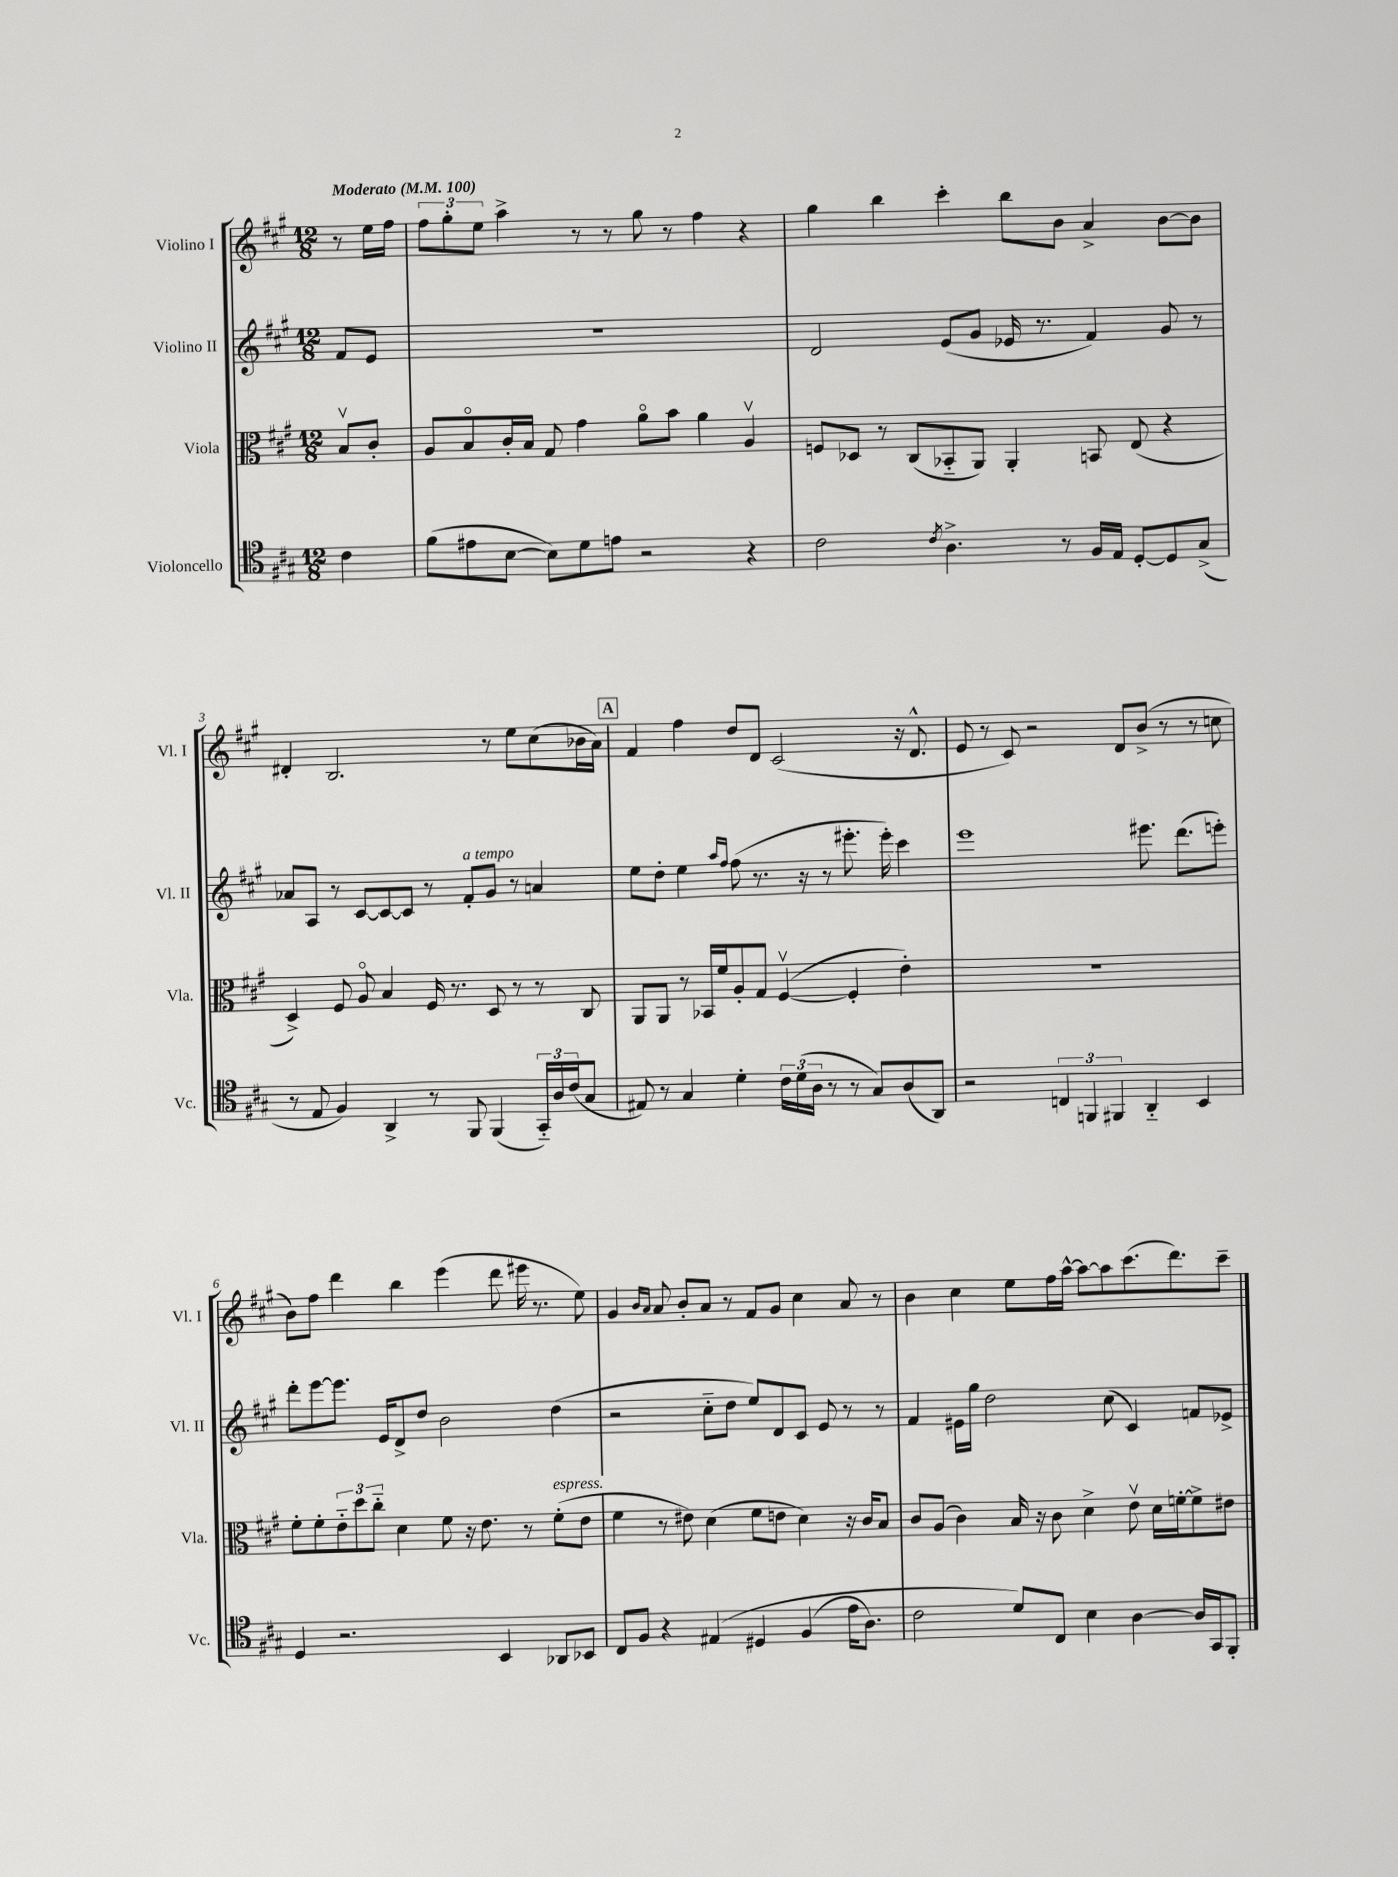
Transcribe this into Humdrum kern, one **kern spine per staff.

**kern	**kern	**kern	**kern
*staff4	*staff3	*staff2	*staff1
*clefC4	*clefC3	*clefG2	*clefG2
*k[f#c#g#]	*k[f#c#g#]	*k[f#c#g#]	*k[f#c#g#]
*M12/8	*M12/8	*M12/8	*M12/8
*MM100	*MM100	*MM100	*MM100
4c#	8Bv	8f#	8r
.	8c#'	8e	16ee
.	.	.	16ff#
=	=	=	=
(8f#	8A	1.r	12ff#
.	.	.	12gg#'
8e#	8Bo	.	.
.	.	.	12ee
[8B	16c#'	.	4aa^
.	16B	.	.
8B])	8G#	.	.
8d	4g#	.	8r
8e	.	.	8r
2r	8ao	.	8gg#
.	8b	.	8r
.	4a	.	4ff#
4r	4Av	.	4r
=	=	=	=
2c#	8F	2d	4gg#
.	8D-	.	.
.	8r	.	4bb
.	(8C#	.	.
8qc#	.	.	.
4.A^	8BB-'~	(8e	4ccc#'
.	8AA)	8g#	.
.	4AA'	16e-	8bb
.	.	8.r	.
8r	.	.	8b
16F#	8BB	4f#)	4a^
16E	.	.	.
[8D'	(8E	.	.
8D]	4r	8g#	[8b
(8G#^	.	8r	8b]
=	=	=	=
8r	4D^)	8a-	4d#'
8E	.	8A	.
4F#)	8F#	8r	2.B
.	8Ao	[8c#	.
4AA^	4B	8c#_	.
.	.	8c#]	.
8r	16F#	8r	.
.	8.r	.	.
8FF#	.	8f#'	.
(4FF#	8D	8g#	8r
.	8r	8r	8ee
24GG#'~)	8r	4a	(8cc#
24A	.	.	.
(24c#	.	.	.
8G#	8C#	.	16b-
.	.	.	16a)
=	=	=	=
8E#)	8AA	8ee	4f#
8r	8AA	8dd'	.
4G#	8r	4ee	4ff#
.	16BB-	.	.
.	16f#	.	.
.	.	16qqaa	.
.	.	16qqff#	.
4d'	8A'	(8ff#	8dd
.	8G#	8.r	8d
24c#	([4F#v	.	(2c#
(24d	.	.	.
.	.	16r	.
24A	.	.	.
8r	.	8r	.
8r	4F#']	8.eee#'	.
8G#)	.	.	.
.	.	16eee#')	.
(8A	4e')	4ccc#	16r
.	.	.	8.d^^
8AA)	.	.	.
=	=	=	=
2r	1.r	1eee	8e
.	.	.	8r
.	.	.	8c#)
.	.	.	2r
6C	.	.	.
6FF	.	.	.
6FF#	.	.	.
.	.	.	8d
4AA'~	.	8.eee#	(8b^
.	.	.	8r
.	.	(8.ddd	.
4BB	.	.	8r
.	.	8eee')	8cc
=	=	=	=
4D	8f#'	8ddd'	8b)
.	8f#'	[8eee	8ff#
2.r	12e'~	8.eee]	4ddd
.	12dd	.	.
.	12cc#'~	.	.
.	.	16e	.
.	4d	8d^	4bb
.	.	8dd	.
.	8f#	2b	(4eee
.	16r	.	.
.	8.e	.	.
4BB	.	.	8ddd
.	8r	.	16eee#
.	.	.	8.r
8AA-	(8f#'	(4dd	.
8BB-	8e	.	8ee)
=	=	=	=
8C#	4f#	2r	4g#
8F#	.	.	.
.	.	.	16qqb
.	.	.	16qqa
4r	8r	.	8a
.	8e#)	.	8b'
&(4E#	(4d	8cc#'~	8a
.	.	8dd	8r
4D#	8f#	8ee)	8f#
.	8e	8d	8g#
(4F#	4d)	8c#	4cc#
.	.	8e	.
16e	16r	8r	8a
8.A)	16c#	.	.
.	8B	8r	8r
=	=	=	=
2c#	8c#	4f#	4b
.	(8A	.	.
.	4c#)	16e#	4cc#
.	.	16gg#	.
.	.	2dd	.
8d&)	16B	.	8ee
.	16r	.	.
8C#	8c#	.	16ff#
.	.	.	[16aa^^
4B	4d^	.	8aa_
.	.	(8cc#	8aa]
[4A	8ev	4c#)	(8.ccc#
.	16d	.	.
.	[16f'	.	8.ddd)
16A]	8f^]	8f	.
16GG#	.	.	.
8FF#'	8e#	8e-^	8ccc#~
==	==	==	==
*-	*-	*-	*-
